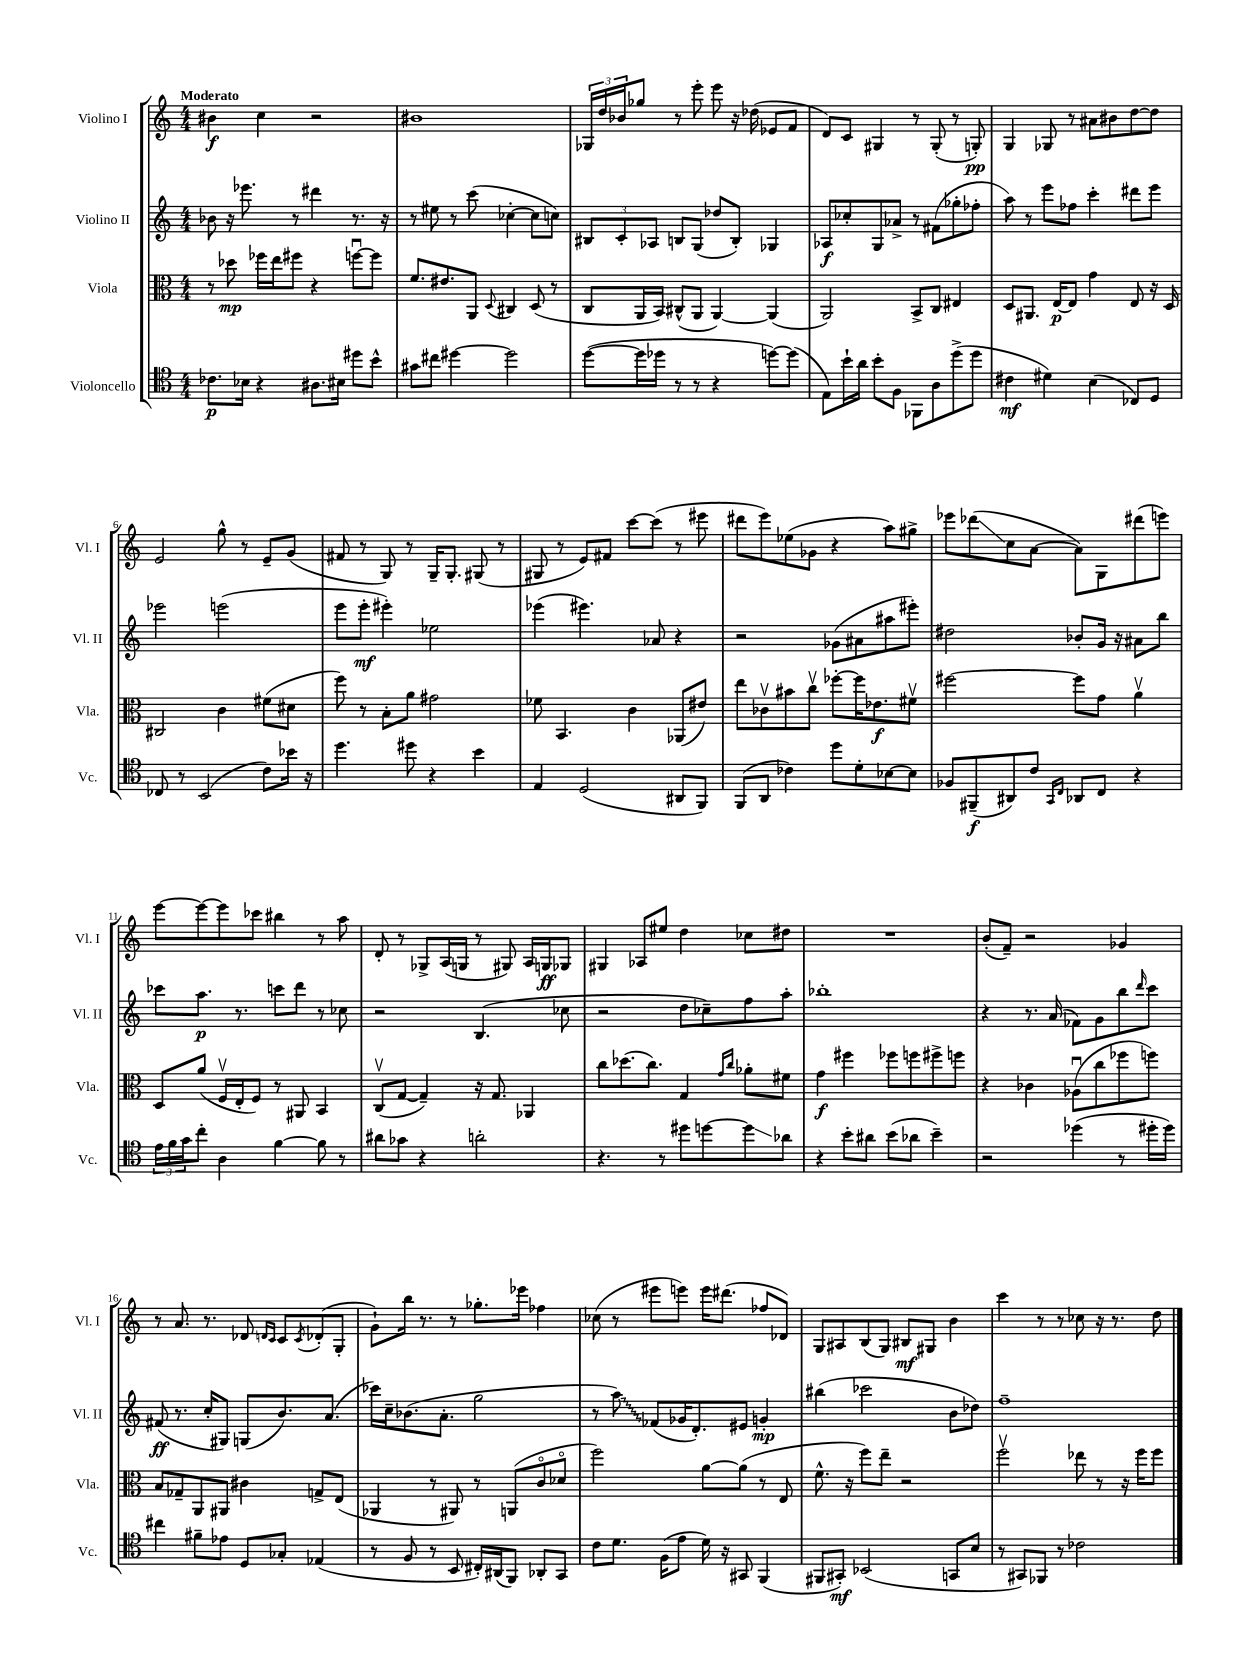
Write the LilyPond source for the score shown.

<<
\new StaffGroup <<
\new Staff = "s0" \with { instrumentName = "Violino I" shortInstrumentName = "Vl. I" } {
    \clef treble \key c \major \numericTimeSignature \time 4/4 \tempo "Moderato"
    bis'4\f c''4 r2 |
    bis'1 |
    \tuplet 3/2 { ges16 d''16 bes'16 } ges''8 r8 e'''8-. e'''8 r16 des''16( ees'8 f'8 |
    d'8) c'8 gis4 r8 gis8-.( r8 g8-.\pp) |
    g4 ges8 r8 ais'8 bis'8 d''8~ d''8 |
    e'2 g''8-^ r8 e'8-- g'8( |
    fis'8 r8 g8) r8 g16-- g8.-. gis8( r8 |
    gis8 r8 e'8) fis'8 c'''8~ c'''8( r8 eis'''8 |
    dis'''8 e'''8) ees''8( ges'8 r4 a''8) gis''8-> |
    ees'''8 des'''8\glissando( c''8 a'8~ a'8) g8 dis'''8( e'''8) |
    e'''8~ e'''8~ e'''8 ces'''8 bis''4 r8 a''8 |
    d'8-. r8 ges8-> a16( g16 r8 gis8) a16 g16\ff ges8 |
    gis4 aes8 eis''8 d''4 ces''8 dis''8 |
    R1 |
    b'8-.( f'8--) r2 ges'4 |
    r8 a'8. r8. des'8 \grace { d'16 c'16 } c'8 \acciaccatura { c'8 } des'8-.( g8-. |
    g'8-!) b''16 r8. r8 ges''8.-. ees'''16 fes''4 |
    ces''8( r8 eis'''8 e'''8) e'''16 dis'''8.( fes''8 des'8) |
    g8 ais8 b8( g8) bis8\mf gis8 b'4 |
    c'''4 r8 r8 ces''8 r16 r8. d''8 \bar "|." |
}
\new Staff = "s1" \with { instrumentName = "Violino II" shortInstrumentName = "Vl. II" } {
    \clef treble \key c \major \numericTimeSignature \time 4/4
    bes'8 r16 ees'''8. r8 dis'''4 r8. r16 |
    r8 eis''8 r8 c'''8( ces''4~-. ces''8 c''8) |
    \tuplet 3/2 { bis8 c'8-. aes8 } b8 g8( des''8 b8-.) ges4 |
    aes8\f ces''8-. g8 aes'8-> r8 fis'8( ges''8-. fes''8-. |
    a''8) r8 e'''8 fes''8 c'''4-. dis'''8 e'''8 |
    ees'''2 e'''2( |
    e'''8 e'''8-.\mf eis'''4-.) ees''2 |
    ees'''4( eis'''4.) aes'8 r4 |
    r2 ges'8( ais'8 ais''8 eis'''8-.) |
    dis''2 bes'8-. g'16 r16 ais'8 b''8 |
    ces'''8 a''8.\p r8. c'''8 d'''8 r8 ces''8 |
    r2 b4.( ces''8 |
    r2 d''8 ces''8--) f''8 a''8-. |
    bes''1-. |
    r4 r8. a'16( fes'8) g'8 b''8 \grace { d'''16 } c'''8 |
    fis'8\ff( r8. c''16-. gis8) g8( b'8.) a'8.( |
    ces'''16) c''16-- bes'8.( a'8.-. g''2 |
    r8 \once \override Glissando.style = #'zigzag a''8\glissando) fes'8( ges'16 d'8.-.) eis'8 g'4-.\mp |
    bis''4( ces'''2 b'8 des''8) |
    f''1-- \bar "|." |
}
\new Staff = "s2" \with { instrumentName = "Viola" shortInstrumentName = "Vla." } {
    \clef alto \key c \major \numericTimeSignature \time 4/4
    r8 des''8\mp fes''16 e''16 fis''8 r4 f''8~\downbow f''8 |
    f'8. eis'8. a,8 \appoggiatura { d8 } cis4 d8( r8 |
    c8 a,16 b,16) cis8-^( a,8 a,4~) a,4( |
    a,2) b,8-> c8 eis4 |
    d8 ais,8. e16~\p e8 g'4 e8 r16 d16 |
    cis2 c'4 fis'8( dis'8 |
    f''8) r8 b8-. a'8 gis'2 |
    fes'8 b,4. c'4 aes,8( eis'8) |
    e''8 ces'8\upbow bis'8 c''8\upbow fes''8~-. fes''16 ees'8.\f fis'8\upbow |
    fis''2~ fis''8 g'8 a'4\upbow |
    d8 a'8( f16\upbow e16-. f8) r8 ais,8 b,4 |
    c8\upbow( g8~ g4--) r16 g8. aes,4 |
    c''8 des''8.( c''8.) g4 \grace { g'16 c''16 } aes'8-. fis'8 |
    g'4\f fis''4 fes''8 f''8 fis''8-> f''8 |
    r4 ces'4 aes8\downbow( c''8 fes''8 f''8) |
    b8 ges8-- a,8 ais,8 cis'4 g8-> e8( |
    aes,4 r8 ais,8) r8 a,8( c'8\flageolet des'8\flageolet |
    f''2) a'8~ a'8( r8 e8 |
    f'8.-^ r16 f''8) e''8-- r2 |
    f''2\upbow ees''8 r8 r16 f''16 f''8 \bar "|." |
}
\new Staff = "s3" \with { instrumentName = "Violoncello" shortInstrumentName = "Vc." } {
    \clef tenor \key c \major \numericTimeSignature \time 4/4
    ces'8.\p bes16 r4 ais8. bis16 dis''8 b'8-^ |
    gis'8 cis''8 dis''4~ dis''2 |
    d''8~( d''16 des''16 r8 r8 r4 d''8~) d''8( |
    e8) b'16-! a'16 b'8-. f8 fes,8 a8 d''8->( d''8 |
    cis'4\mf dis'4) b4( ces8) d8 |
    ces8 r8 b,2( c'8) bes'16 r16 |
    d''4. dis''8 r4 b'4 |
    e4 d2( ais,8 f,8) |
    f,8( a,8 ces'4) d''8 d'8-. bes8~ bes8 |
    fes8 fis,8--\f( ais,8) c'8 \grace { g,16 c16 } aes,8 c8 r4 |
    \tuplet 3/2 { e'16 f'16 g'16 } c''8-. a4 f'4~ f'8 r8 |
    ais'8 ges'8 r4 a'2-. |
    r4. r8 dis''8 d''8~ d''8\glissando aes'8 |
    r4 b'8-. ais'8 b'8( aes'8 b'4--) |
    r2 des''4( r8 dis''16-. dis''16) |
    cis''4 fis'8-- ees'8 d8 ges8-. ees4( |
    r8 f8 r8 b,8 cis16-.) ais,16( f,8) aes,8-. g,8 |
    c'8 d'8. f16( e'8 d'16) r16 gis,8 f,4( |
    fis,8 gis,8-.\mf) bes,2( g,8 b8 |
    r8 gis,8) fes,8 r8 ces'2 \bar "|." |
}
>>
>>
